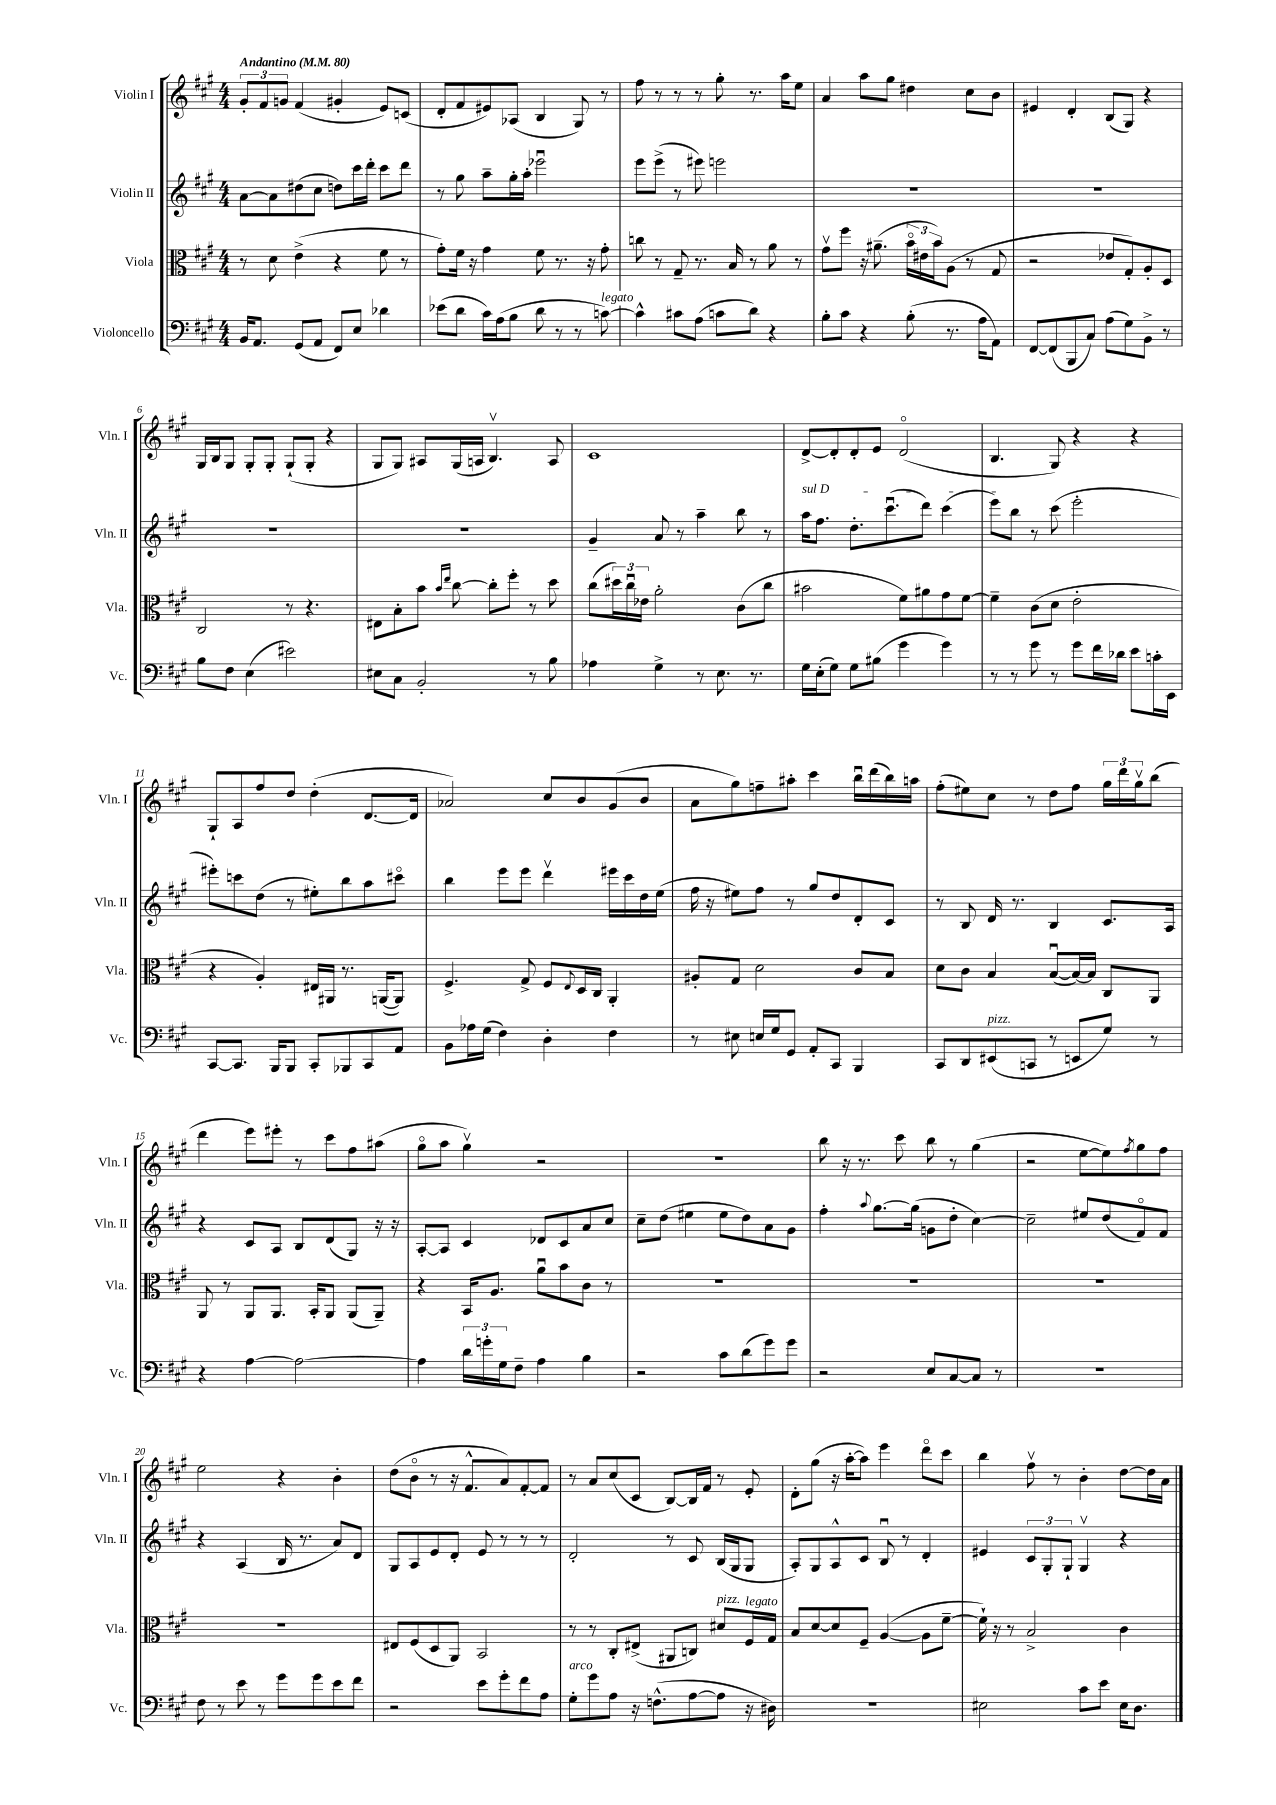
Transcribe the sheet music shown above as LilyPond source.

<<
\new StaffGroup <<
\new Staff = "s0" \with { instrumentName = "Violin I" shortInstrumentName = "Vln. I" } {
    \clef treble \key a \major \numericTimeSignature \time 4/4 \tempo "Andantino" 4 = 80
    \tuplet 3/2 { gis'8-. fis'8 g'8 } fis'4( gis'4-. e'8) c'8( |
    d'8-. fis'8 eis'8) aes8( b4 gis8) r8 |
    fis''8 r8 r8 r8 gis''8-. r8. a''16 e''8 |
    a'4 a''8 gis''8 dis''4 cis''8 b'8 |
    eis'4 d'4-. b8( gis8) r4 |
    gis16 b16 gis8 gis8-. gis8-. gis8-!( gis8-. r4 |
    gis8 gis8) ais8 gis16( a16 b4.\upbow) a8 |
    cis'1 |
    d'8~-> d'8-. d'8-. e'8 d'2\flageolet( |
    b4. gis8) r4 r4 |
    gis8-! a8 fis''8 d''8 d''4-.( d'8.~ d'16 |
    aes'2) cis''8 b'8 gis'8( b'8 |
    a'8 gis''8) f''8-- ais''8-. cis'''4 b''16\downbow d'''16( b''16) a''16 |
    fis''8-.( eis''8) cis''8 r8 d''8 fis''8 \tuplet 3/2 { gis''16 d'''16 gis''16\upbow } b''8( |
    d'''4 e'''8) eis'''8-. r8 cis'''8 fis''8 ais''8( |
    gis''8\flageolet a''8 gis''4\upbow) r2 |
    r1 |
    b''8 r16 r8. cis'''8 b''8 r8 gis''4( |
    r2 e''8~ e''8) \acciaccatura { fis''8 } gis''8 fis''8 |
    e''2 r4 b'4-. |
    d''8( b'8\flageolet r8 r16 fis'8.-^ a'8) fis'8~-. fis'8 |
    r8 a'8 cis''8( cis'8 b8~) b16 fis'16 r8 e'8-. |
    d'8-. gis''8( r16 a''16~-. a''8) e'''4 d'''8\flageolet cis'''8 |
    b''4 fis''8\upbow r8 b'4-. d''8~ d''16 a'16 \bar "|." |
}
\new Staff = "s1" \with { instrumentName = "Violin II" shortInstrumentName = "Vln. II" } {
    \clef treble \key a \major \numericTimeSignature \time 4/4
    a'8~ a'8 dis''8( cis''8 d''8) cis'''16 d'''16-. cis'''8 d'''8 |
    r8 gis''8 a''8-- gis''16-. a''16-. ees'''2\downbow |
    e'''8 e'''8->( r8 eis'''8) e'''2 |
    R1 |
    R1 |
    R1 |
    R1 |
    gis'4-- a'8 r8 a''4-- b''8 r8 |
    \once \override TextSpanner.bound-details.left.text = \markup { \italic "sul D" } a''16\startTextSpan fis''8. d''8.-. cis'''8.\downbow( d'''8) cis'''4( |
    e'''8) b''8\stopTextSpan r8 cis'''8( e'''2-. |
    eis'''8-.) c'''8 d''8( r8 eis''8-.) b''8 a''8 cis'''8\flageolet |
    b''4 e'''8 e'''8 d'''4\upbow eis'''16 cis'''16 d''16 e''16( |
    fis''16 r16 eis''8) fis''8 r8 gis''8 d''8 d'8-. cis'8 |
    r8 b8 d'16 r8. b4 cis'8. a16 |
    r4 cis'8 a8 b8 d'8( gis8) r16 r16 |
    a8~-. a8 cis'4 des'8 cis'8 a'8 cis''8 |
    cis''8-- d''8( eis''4 eis''8 d''8) a'8 gis'8 |
    fis''4-. \appoggiatura { a''8 } gis''8.~ gis''16( g'8 d''8-. cis''4~) |
    cis''2-- eis''8 d''8( fis'8\flageolet) fis'8 |
    r4 a4( b16 r8. a'8) d'8 |
    gis8 a8 e'8 d'8-. e'8 r8 r8 r8 |
    d'2-. r8 cis'8 b16( gis16 gis8 |
    a8-.) gis8 a8-^ cis'8 b8\downbow r8 d'4-. |
    eis'4 \tuplet 3/2 { cis'8 gis8-. gis8-! } gis4\upbow r4 \bar "|." |
}
\new Staff = "s2" \with { instrumentName = "Viola" shortInstrumentName = "Vla." } {
    \clef alto \key a \major \numericTimeSignature \time 4/4
    r8 d'8 e'4->( r4 fis'8 r8 |
    gis'8-.) fis'16 r16 gis'4 fis'8 r8. r16 gis'8-. |
    c''8 r8 gis8-- r8. b16 r8 a'8 r8 |
    gis'8\upbow fis''8 r16 ais'8.--( \tuplet 3/2 { b'16\flageolet eis'16 b'16) } a8( r8 gis8 |
    r2 ees'8 gis8-.) a8-. d8 |
    cis2 r8 r4. |
    eis8 b8-. b'8 \grace { b'16 e''16 } cis''8~ cis''8-. fis''8-. r8 d''8 |
    cis''8( \tuplet 3/2 { dis''16) cis''16\downbow ees'16 } a'2-. cis'8( cis''8 |
    bis'2 fis'8) ais'8 gis'8 fis'8~ |
    fis'4-- cis'8( d'8 e'2-. |
    r4 a4-.) eis16 ais,16 r8. a,16~( a,8) |
    fis4.-> gis8-> fis8 \appoggiatura { e8 } d16 cis16 a,4-. |
    ais8-. gis8 d'2 cis'8 b8 |
    d'8 cis'8 b4 b8~\downbow( b16~) b16 cis8 a,8 |
    a,8 r8 a,8 a,8. b,16-. a,8 a,8( a,8--) |
    r4 b,16 a8. a'8\downbow b'8 cis'8 r8 |
    R1 |
    R1 |
    R1 |
    R1 |
    eis8 fis8( d8 a,8) b,2 |
    r8 r8 cis8-. eis8->( ais,8 c8) dis'8^\markup { \italic "pizz." } fis16^\markup { \italic "legato" } gis16 |
    b8 d'8~ d'8 fis8-- a4~( a8 fis'8~-- |
    fis'16-!) r16 r8 b2-> cis'4 \bar "|." |
}
\new Staff = "s3" \with { instrumentName = "Violoncello" shortInstrumentName = "Vc." } {
    \clef bass \key a \major \numericTimeSignature \time 4/4
    b,16 a,8. gis,8( a,8 fis,8) e8 des'4 |
    ees'8( d'8 cis'16) a16( b8 d'8 r8 r8 c'8~^\markup { \italic "legato" }) |
    c'4-^ cis'8 a8( c'8 d'8) r4 |
    b8-. cis'8 r4 b8-.( r8. a16 a,8) |
    fis,8~ fis,8( b,,8 cis8) a8( gis8) b,8-> r8 |
    b8 fis8 e4( eis'2) |
    eis8 cis8 b,2-. r8 b8 |
    aes4 gis4-> r8 e8. r8. |
    gis16 e16-.( gis8) gis8 bis8( gis'4 gis'4) |
    r8 r8 gis'8 r8 gis'8 fis'16 des'16 e'8 c'16-. e,16 |
    cis,8~ cis,8. b,,16 b,,8 cis,8-. bes,,8 cis,8 a,8 |
    b,8 aes16 gis16( fis4) d4-. fis4 |
    r8 eis8 e16 gis16 gis,8 a,8-. cis,8 b,,4 |
    cis,8 d,8 eis,8^\markup { \italic "pizz." }( c,8 r8 e,8 gis8) r8 |
    r4 a4~ a2~ |
    a4 \tuplet 3/2 { d'16 g'16-. gis16 } fis8-- a4 b4 |
    r2 cis'8 d'8( gis'8) gis'8 |
    r2 e8 cis8~ cis8 r8 |
    R1 |
    fis8 r8 e'8 r8 gis'8 gis'8 e'8 fis'8 |
    r2 e'8 gis'8-. fis'8 a8 |
    gis8-.^\markup { \italic "arco" } gis'8 a8 r16 f8.-^( a8~ a8 r16 dis16) |
    r1 |
    eis2 cis'8 e'8 eis16 d8. \bar "|." |
}
>>
>>
